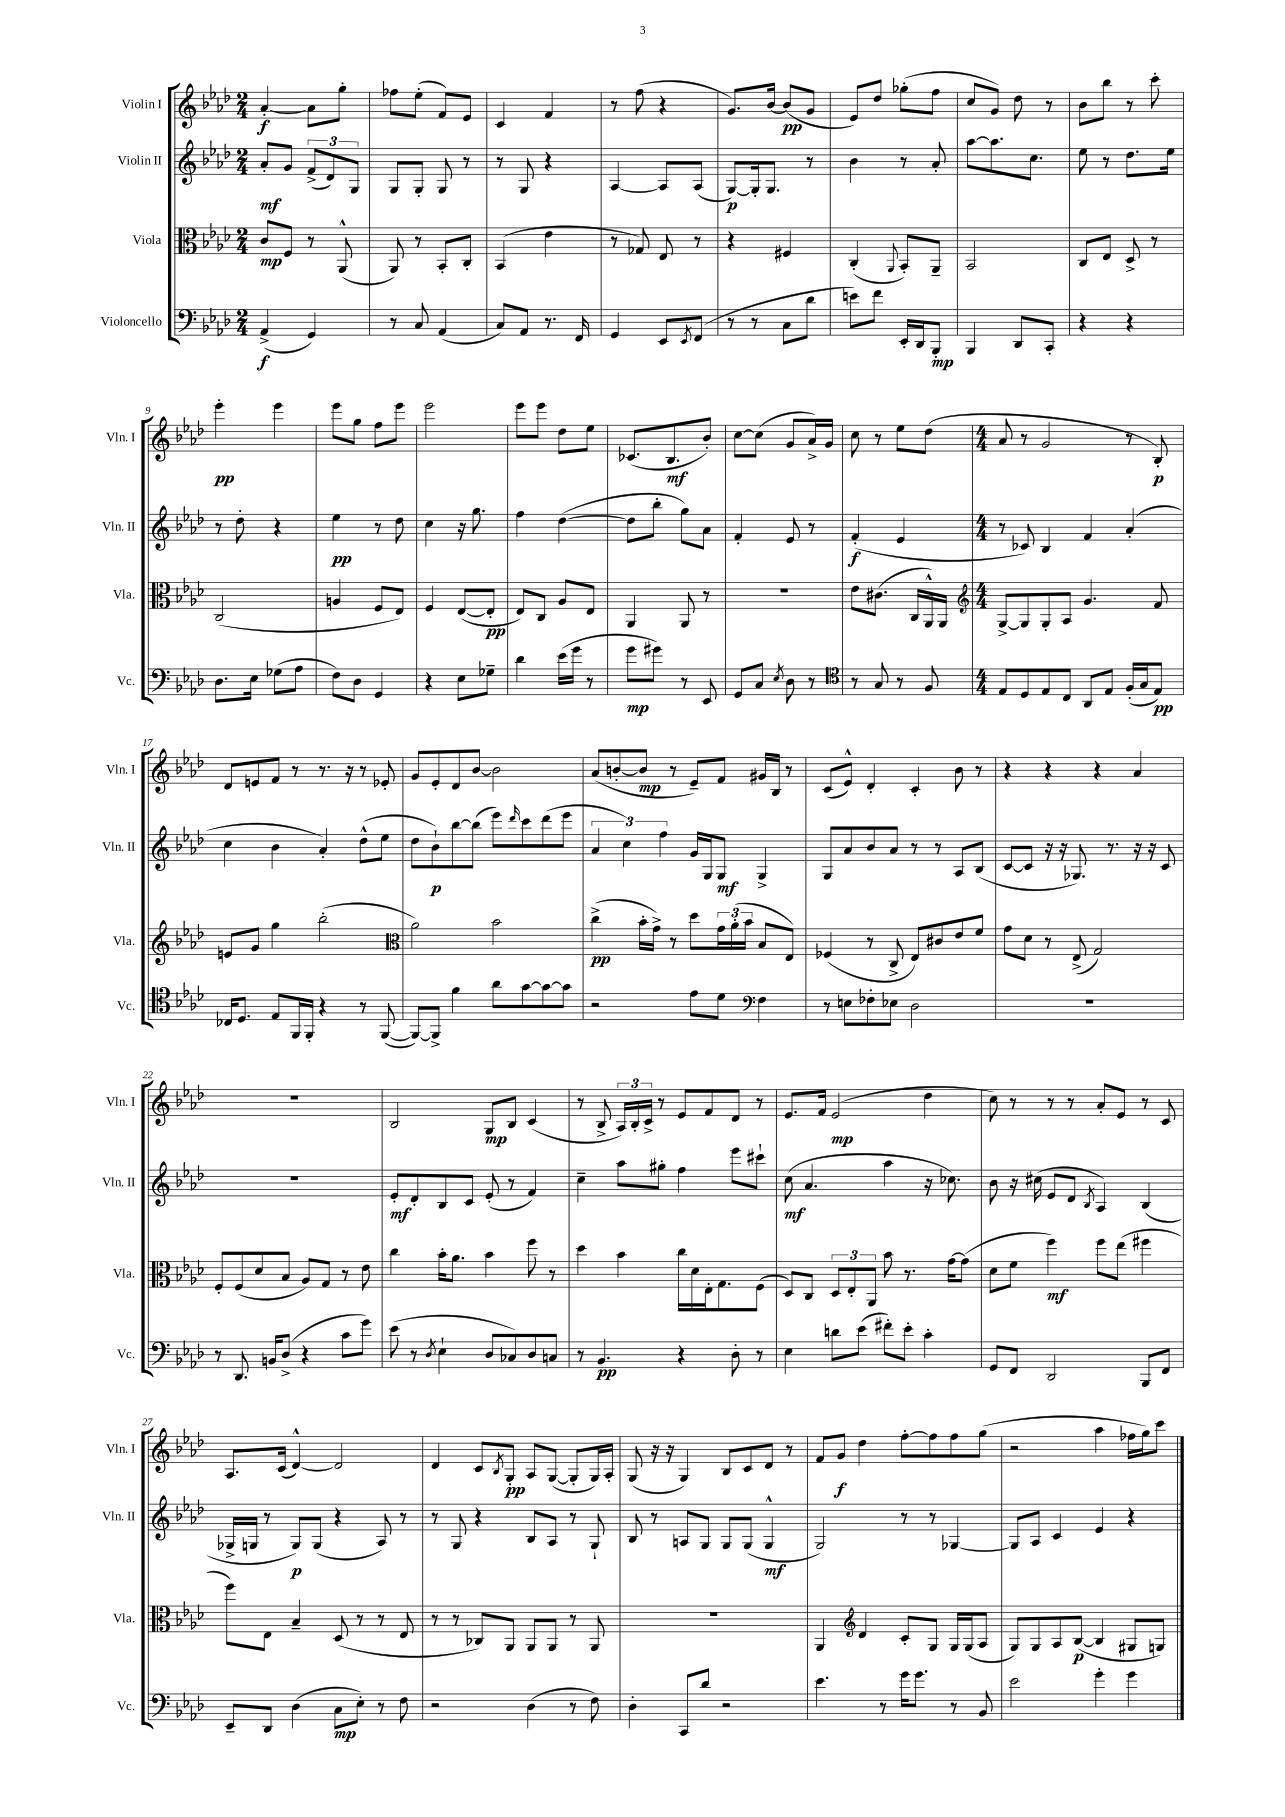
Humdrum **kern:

**kern	**kern	**kern	**kern
*staff4	*staff3	*staff2	*staff1
*clefF4	*clefC3	*clefG2	*clefG2
*k[b-e-a-d-]	*k[b-e-a-d-]	*k[b-e-a-d-]	*k[b-e-a-d-]
*M2/4	*M2/4	*M2/4	*M2/4
(4AA-^	8c	8a-'	[4a-'
.	8F	8g	.
4GG)	8r	(12f^	8a-]
.	.	12d-)	.
.	(8AA-^^	.	8gg'
.	.	12G	.
=	=	=	=
8r	8AA-)	8G	8ff-
8C	8r	8G'	(8ee-'
(4AA-	8BB-'	8G	8f)
.	8C'	8r	8e-
=	=	=	=
8C)	(4BB-	8r	4c
8AA-	.	8G	.
8.r	4e-	4r	4f
16FF	.	.	.
=	=	=	=
4GG	8r	[4A-	8r
.	8G-)	.	(8ff
8EE-	8E-	8A-]	4r
8qEE-	.	.	.
(8FF	8r	(8A-	.
=	=	=	=
8r	4r	[8G)	8.g)
8r	.	16G']	.
.	.	8.G	[16b-
8C	4F#	.	(8b-]
8d-	.	8r	8g
=	=	=	=
8e)	(4C'	4b-	8e-)
8f	.	.	8dd-
.	8qqAA-	.	.
16EE-'	8BB-')	8r	(8gg-'
16DD-	.	.	.
8BBB-'	8AA-~	8a-'	8ff
=	=	=	=
4BBB-	2BB-	[8aa-	8cc
.	.	8.aa-]	8g)
8DD-	.	.	8dd-
.	.	8.cc	.
8CC'	.	.	8r
=	=	=	=
4r	8C	8ee-	8b-
.	8E-	8r	8bb-
4r	8D-^	8.dd-	8r
.	8r	.	8ccc'
.	.	16ee-	.
=	=	=	=
8.D-	(2C	8r	4eee-'
.	.	8dd-'	.
16E-	.	.	.
(8G-	.	4r	4eee-
8A-	.	.	.
=	=	=	=
8F)	4A	4ee-	8eee-
8D-	.	.	8gg
4GG	8F	8r	8ff
.	8E-)	8dd-	8eee-
=	=	=	=
4r	4F	4cc	2eee-
8E-	([8E-	16r	.
.	.	8.gg	.
8G-~	8E-']	.	.
=	=	=	=
4d-	8E-)	4ff	8eee-
.	8C	.	8eee-
(16e-	8A-	([4dd-	8dd-
16g	.	.	.
8r	8E-	.	8ee-
=	=	=	=
8g	4AA-	8dd-]	(8.c-
8g#)	.	8bb-'	.
.	.	.	8.B-
8r	8AA-	8gg)	.
8EE-	8r	8a-	8b-')
=	=	=	=
8GG	2r	4f'	[8cc
8C	.	.	(8cc]
8qE-	.	.	.
8D-	.	8e-	8g
8r	.	8r	16a-^)
.	.	.	16g
=	=	=	=
*clefC4	*	*	*
8r	8e-	(4f'	8cc
8G	(8.c#	.	8r
8r	.	4e-	8ee-
.	16C	.	.
8F	16AA-^^)	.	(8dd-
.	16AA-	.	.
=	=	=	=
*	*clefG2	*	*
*M4/4	*M4/4	*M4/4	*M4/4
8E-	[8G^	8r	8a-
8D-	8G]	8c-)	8r
8E-	8G'	4B-	2g
8C	8A-	.	.
8AA-	4.g	4f	.
8E-	.	.	.
(16F'	.	(4a-'	8r
16G	.	.	.
8E-)	8f	.	8B-')
=	=	=	=
16C-	8e	4cc	8d-
8.D-	.	.	.
.	8g	.	8e
8E-	4gg	4b-	8f
16FF	.	.	8r
16FF'	.	.	.
4r	(2bb-'	4a-')	8.r
.	.	.	16r
8r	.	(8dd-^^	8r
([8FF	.	8ee-	8e-'
=	=	=	=
*	*clefC3	*	*
8FF_)	2a-)	8dd-	8g
8FF^]	.	8b-`)	8e-'
4f	.	[8bb-	8d-
.	.	(8bb-]	[8b-
8a-	2b-	8eee-)	2b-]
.	.	16qqddd-	.
[8g	.	8ccc	.
8g_	.	(8ddd-	.
8g]	.	8eee-	.
=	=	=	=
2r	(4cc^	6a-	(8a-
.	.	.	[8b'
.	.	6cc)	.
.	16b-'	.	8b]
.	16g^)	.	.
.	.	6ff	.
.	8r	.	8r
8e-	8dd-	16g	8e-~)
.	.	16G	.
8d-	24g	8G	8f
.	(24a-'	.	.
.	24b-	.	.
*clefF4	*	*	*
4F	8B-	4G^	16g#
.	.	.	16B-
.	8E-)	.	8r
=	=	=	=
8r	(4F-	8G	(8c
8E	.	8a-	8e-^^)
8F-'	8r	8b-	4d-'
8E-	8C^	8a-	.
2D-	8E-)	8r	4c'
.	8c#	8r	.
.	8e-	8A-	8b-
.	8f	(8B-	8r
=	=	=	=
1r	8g	[8c	4r
.	8d-	8c]	.
.	8r	16r	4r
.	.	16r	.
.	(8E-^	8.G-)	.
.	2G)	.	4r
.	.	8.r	.
.	.	16r	4a-
.	.	16r	.
.	.	8c	.
=	=	=	=
8r	8F'	1r	1r
8.DD-	(8F	.	.
.	8d-	.	.
16BB	.	.	.
(8D-^	8B-	.	.
4r	8A-)	.	.
.	8G	.	.
8c	8r	.	.
8g)	8e-	.	.
=	=	=	=
(8e-	4cc	8e-'	2B-
8r	.	8d-'	.
8qD-	.	.	.
4E-`	16b-'	8B-	.
.	8.a-	.	.
.	.	8c	.
8D-	4b-	(8e-'	8G
8C-)	.	8r	8B-
8D-	8ff	4f)	(4c
8C	8r	.	.
=	=	=	=
8r	4dd-	4cc~	8r
4.BB-	.	.	8B-^
.	4b-	8aa-	24A-)
.	.	.	24B-'
.	.	.	24c^
.	.	8gg#'	8r
4r	16cc	4ff	8e-
.	16d-	.	.
.	16E-'	.	8f
.	8.G	.	.
8D-'	.	8eee-	8d-
8r	(8F	8ccc#`	8r
=	=	=	=
4E-	8D-)	(8cc	8.e-
.	8C	4.a-	.
.	.	.	16f
8d	12D-	.	(2e-
.	12E-'	.	.
(8e-	.	.	.
.	12AA-	.	.
8f#')	8b-	4aa-	.
8e-'	8.r	.	.
4c'	.	16r	4dd-
.	[16g	8.cc-)	.
.	(8g]	.	.
=	=	=	=
8GG	8d-	8b-	8cc)
8FF	8f	16r	8r
.	.	(16cc#	.
2DD-	4ff)	8e-	8r
.	.	8d-	8r
.	.	8qB-	.
.	8ff	4A-)	8a-'
.	(8ee-	.	8e-
8BBB-	4ff#	(4B-	8r
8FF	.	.	8c
=	=	=	=
8EE-~	8ff)	16G-^	8.A-
.	.	16G	.
8DD-	8E-	8r	.
.	.	.	(16c
(4D-	4B-~	8G)	[4d-^^)
.	.	(8G	.
8C	(8D-	4r	2d-]
8E-')	8r	.	.
8r	8r	8A-)	.
8F	8E-	8r	.
=	=	=	=
2r	8r	8r	4d-
.	8r	8G	.
.	8C-)	4r	8c
.	.	.	8qB-
.	8AA-	.	8G'
(4D-	8AA-	8B-	8A-
.	8AA-	8A-	([8G
8r	8r	8r	8G']
8F)	8AA-	8G`	16G)
.	.	.	16A-'
=	=	=	=
4D-'	1r	8B-	(8G
.	.	8r	16r
.	.	.	16r
8CC	.	8A	4G)
8d-	.	8G	.
2r	.	8G	8B-
.	.	(8G	8c
.	.	4G^^	8d-
.	.	.	8r
=	=	=	=
4.e-	4AA-	2G)	8f
.	.	.	8g
*	*clefG2	*	*
.	4d-	.	4dd-
8r	.	.	.
16g	8c'	8r	[8ff'
8.g	.	.	.
.	8G	8r	8ff]
8r	16G	[4G-	8ff
.	(16G	.	.
8BB-	8A-	.	(8gg
=	=	=	=
2e-	8G)	8G-]	2r
.	8G	8A-	.
.	8A-	4c	.
.	([8B-	.	.
4g'	4B-]	4e-	4aa-
4g	8G#	4r	16ff-
.	.	.	16gg)
.	8G)	.	8ccc
==	==	==	==
*-	*-	*-	*-
